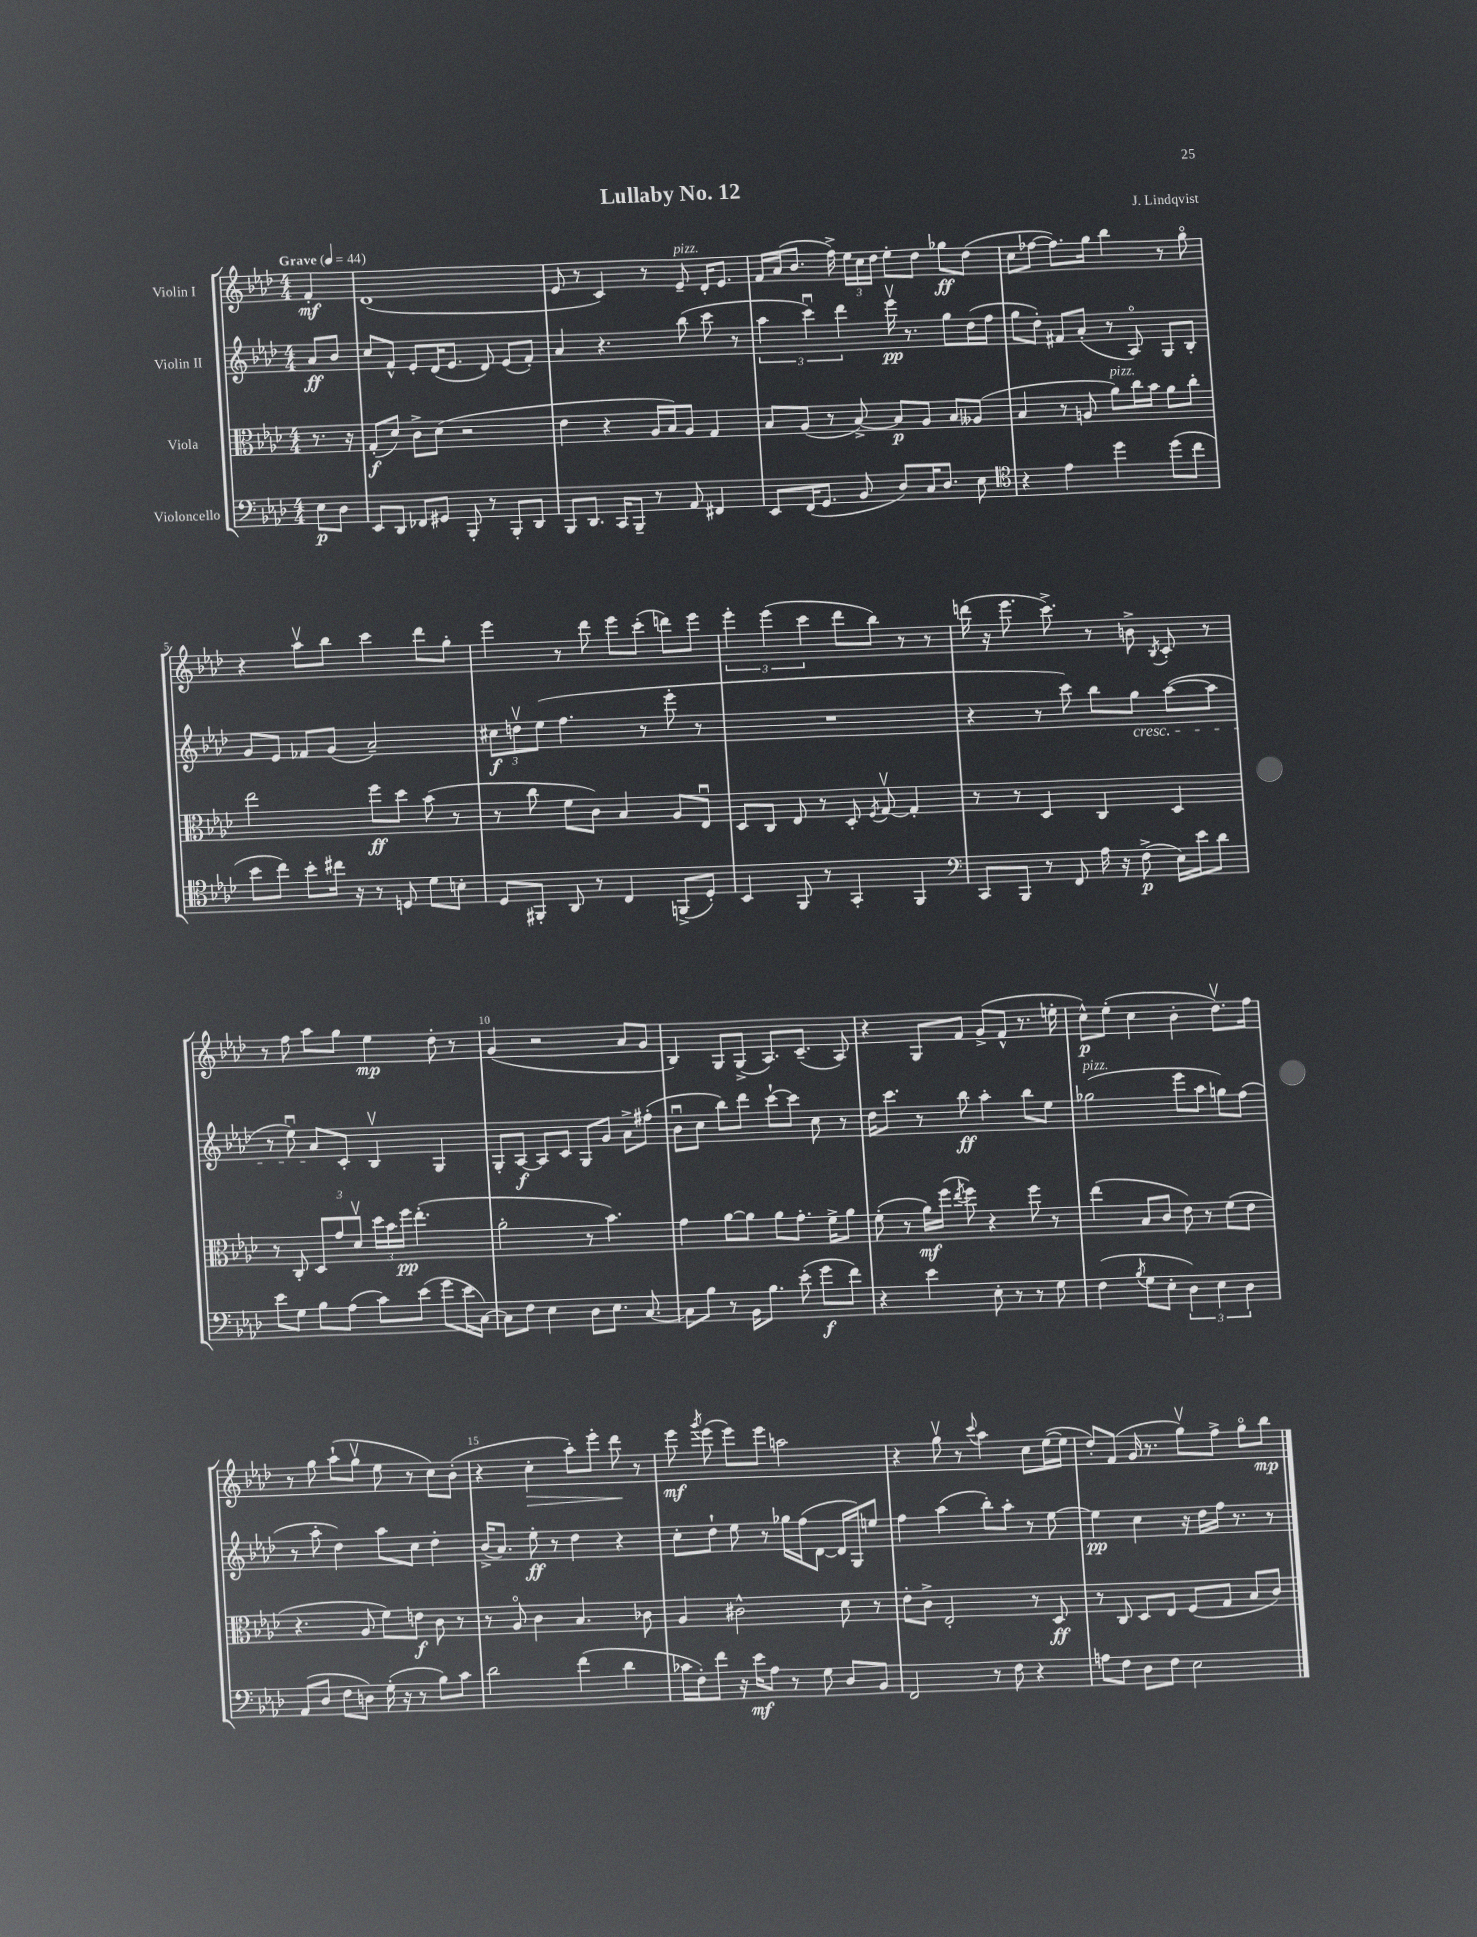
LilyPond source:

\header { title = "Lullaby No. 12" composer = "J. Lindqvist" }
<<
\new StaffGroup <<
\new Staff = "s0" \with { instrumentName = "Violin I" } {
    \clef treble \key aes \major \numericTimeSignature \time 4/4 \partial 4 \tempo "Grave" 4 = 44
    \autoBeamOff f'4-.\mf |
    des'1( |
    ees'8 r8 c'4) r8 ees'8--^\markup { \italic "pizz." } des'16[-. ees'8.] |
    f'16[ aes'16( bes'8.] f''16->) \tuplet 3/2 { ees''16[ c''16 des''16] } ees''8[-. des''8] ges''8[\ff des''8]( |
    c''8[ fes''8]~ fes''8.[) g''16] bes''4 r8 g''8\flageolet |
    r4 aes''8[\upbow bes''8] c'''4 des'''8[ g''8]-. |
    ees'''4 r8 des'''8 ees'''8[ c'''8]-.( d'''8[) ees'''8] |
    \tuplet 3/2 { ees'''4-. ees'''4( c'''4 } des'''8[ bes''8]) r8 r8 |
    d'''16( r16 ees'''8. c'''8.->) r8 b'8-> \acciaccatura { bes8 } c'8-. r8 |
    r8 f''8 aes''8[ g''8] ees''4\mp des''8-. r8 |
    g'4( r2 aes'8[ g'8] |
    bes4) g8[ g8]->( aes8.[) c'8.]--( aes8) |
    r4 g8[ f'8] g'8[->( f'8]-^ r8. e''16-. |
    c''8[-^\p) ees''8]-.( c''4 bes'4-. des''8.[\upbow) f''16] |
    r8 g''8 aes''8[-!( g''8]\upbow ees''8 r8 c''8[) bes'8]-.( |
    r4 c''4-.\> aes''8[-.) ees'''8]-. des'''8\! r8 |
    ees'''8\mf \acciaccatura { g'''8 } ees'''8( ees'''8[) ees'''8] a''2 |
    r4 g''8\upbow r8 \appoggiatura { c'''8 } aes''4 c''8[ ees''16~( ees''16] |
    des''8[-.) f'8]( g'16 r8. g''8[\upbow) f''8]-> g''8[\flageolet bes''8]\mp \bar "|." |
}
\new Staff = "s1" \with { instrumentName = "Violin II" } {
    \clef treble \key aes \major \numericTimeSignature \time 4/4 \partial 4
    \autoBeamOff aes'8[\ff bes'8] |
    c''8[ f'8]-^ ees'8[-. des'16( ees'8.] des'8) ees'8[( f'8]-.) |
    aes'4 r4. bes''8( c'''8 r8 |
    \tuplet 3/2 { aes''4 c'''4\downbow) des'''4 } ees'''16\upbow\pp r8. g''8[ des''16( f''16] |
    g''8[ des''8]-.) fis'8[ aes'8]-.( r8 aes8\flageolet) g8[ bes8]-. |
    g'8[ ees'8] fes'8[ g'8]( aes'2--) |
    \tuplet 3/2 { cis''8[\f d''8\upbow ees''8]( } f''4. r8 ees'''8-. r8 |
    R1 |
    r4 r8 c'''8) bes''8[ g''8]\cresc aes''8[~( aes''8] |
    r8 ees''8\downbow) aes'8[\! c'8]-. bes4\upbow g4 |
    g8[-. aes8]~\f aes8[ c'8] g8[ g'8] aes'8[-> fis''8]-.( |
    bes'8[\downbow c''8] bes''8[) des'''8] c'''8[~-! c'''8] c''8 r8 |
    des''16[ c'''8.] r8 bes''8\ff aes''4-. bes''8[ ees''8] |
    ges''2^\markup { \italic "pizz." }( ees'''8[ aes''8] g''8[) f''8]( |
    r8 aes''8-. des''4) aes''8[ c''8] des''4-. |
    bes'16[->( aes'8.]) ees''8-.\ff r8 des''4 r4 |
    c''8[-. des''8]-! ees''8 r8 ges''16[ f''16( des'8]~ des'16[ g16) e''8] |
    f''4 aes''4( bes''8[-.) aes''8]-. r8 ees''8~ |
    ees''4\pp c''4 r16 des''16[ f''16] r8. r8 \bar "|." |
}
\new Staff = "s2" \with { instrumentName = "Viola" } {
    \clef alto \key aes \major \numericTimeSignature \time 4/4 \partial 4
    \autoBeamOff r8. r16 |
    g8[-.\f( des'8]) c'8[-> des'8]( r2 |
    ees'4 r4 aes16[ bes16) aes8] g4 |
    bes8[ aes8]( r8 bes8~->) bes8[\p aes8] bes8[ aeses8]( |
    bes4 r8 a8 aes'8[^\markup { \italic "pizz." }) c''16 bes'16] aes'8[ c''8]-. |
    ees''2 f''8[\ff des''8] bes'8( r8 |
    r8 c''8 f'8[ c'8]) bes4 aes8[ ees8]\downbow |
    des8[ c8] ees8 r8 des8-. \acciaccatura { f8 } g8~\upbow g4-. |
    r8 r8 des4 c4 des4 |
    r8 c8-. \tuplet 3/2 { des8[ g'8 des'8]\upbow } \tuplet 3/2 { des''16[ bes'16 f''16]\pp } ees''4.-.( |
    aes'2-. r8 bes'4.) |
    g'4 aes'8[~ aes'8] aes'8[ g'8.]-. f'16[-> aes'8] |
    f'8-.( r8 aes'16[\mf) f''16]( \acciaccatura { ees''8 } f''8) r4 f''8 r8 |
    ees''4( bes8[ c'8] ees'8) r8 f'8[( ees'8] |
    r4. aes8 f'8[) e'8]\f c'8 r8 |
    r8 aes8\flageolet c'4 bes4. ces'8 |
    aes4 cis'2-^ des'8 r8 |
    ees'8[-. c'8]-> ees2-. r8 des8\ff |
    r8 c8 des8[ ees8] f8[( g8] bes8[ c'8]) \bar "|." |
}
\new Staff = "s3" \with { instrumentName = "Violoncello" } {
    \clef bass \key aes \major \numericTimeSignature \time 4/4 \partial 4
    \autoBeamOff ees8[\p des8] |
    ees,8[ des,8] fes,8[ gis,8] bes,,8-. r8 bes,,8[-. des,8] |
    bes,,8[ des,8.] c,16[ bes,,8]-- r8 aes,8 fis,4 |
    ees,8[ f,16( g,8.] bes,8 des8[) c16 des8.] ees8 |
    \clef tenor r4 ees'4 des''4 des''8[( c''8] |
    bes'8[ c''8]) bes'8[-. cis''16] r16 r8 d8 des'8[ b8]-. |
    des8[ fis,8]-. aes,8 r8 c4 f,8[->( des8]-.) |
    bes,4 f,8 r8 g,4-. f,4 |
    \clef bass c,8[ bes,,8] r8 f,8 aes16 r16 f8->\p( ees16[) ees'16 des'8] |
    ees'8[ g8] bes8[ aes8]( c'8[) ees'8]( g'8[ ees'16 c16]~) |
    c8[ f8] ees4 des8[ ees8.] c8.~ |
    c8[ bes8] r8 bes,16[ bes8.] ees'8-.( g'8[\f f'8]) |
    r4 ees'4 ees8-. r8 r8 g8 |
    f4( \acciaccatura { bes8 } g8[ ees8]-. \tuplet 3/2 { des4) ees4 des4 } |
    aes,8[( des8] f8[ d8]) g16-.( r16 r8 bes8[) c'8] |
    des'2 f'4( des'4 |
    ces'16[ f16-.) f'8] r16 ees'16[\mf aes8] r8 g8 des8[ bes,8] |
    f,2 r8 f8 r4 |
    a8[ f8] des8[ f8] ees2 \bar "|." |
}
>>
>>
\layout { \context { \Score \override BarNumber.break-visibility = ##(#f #t #t) barNumberVisibility = #(every-nth-bar-number-visible 5) } }
